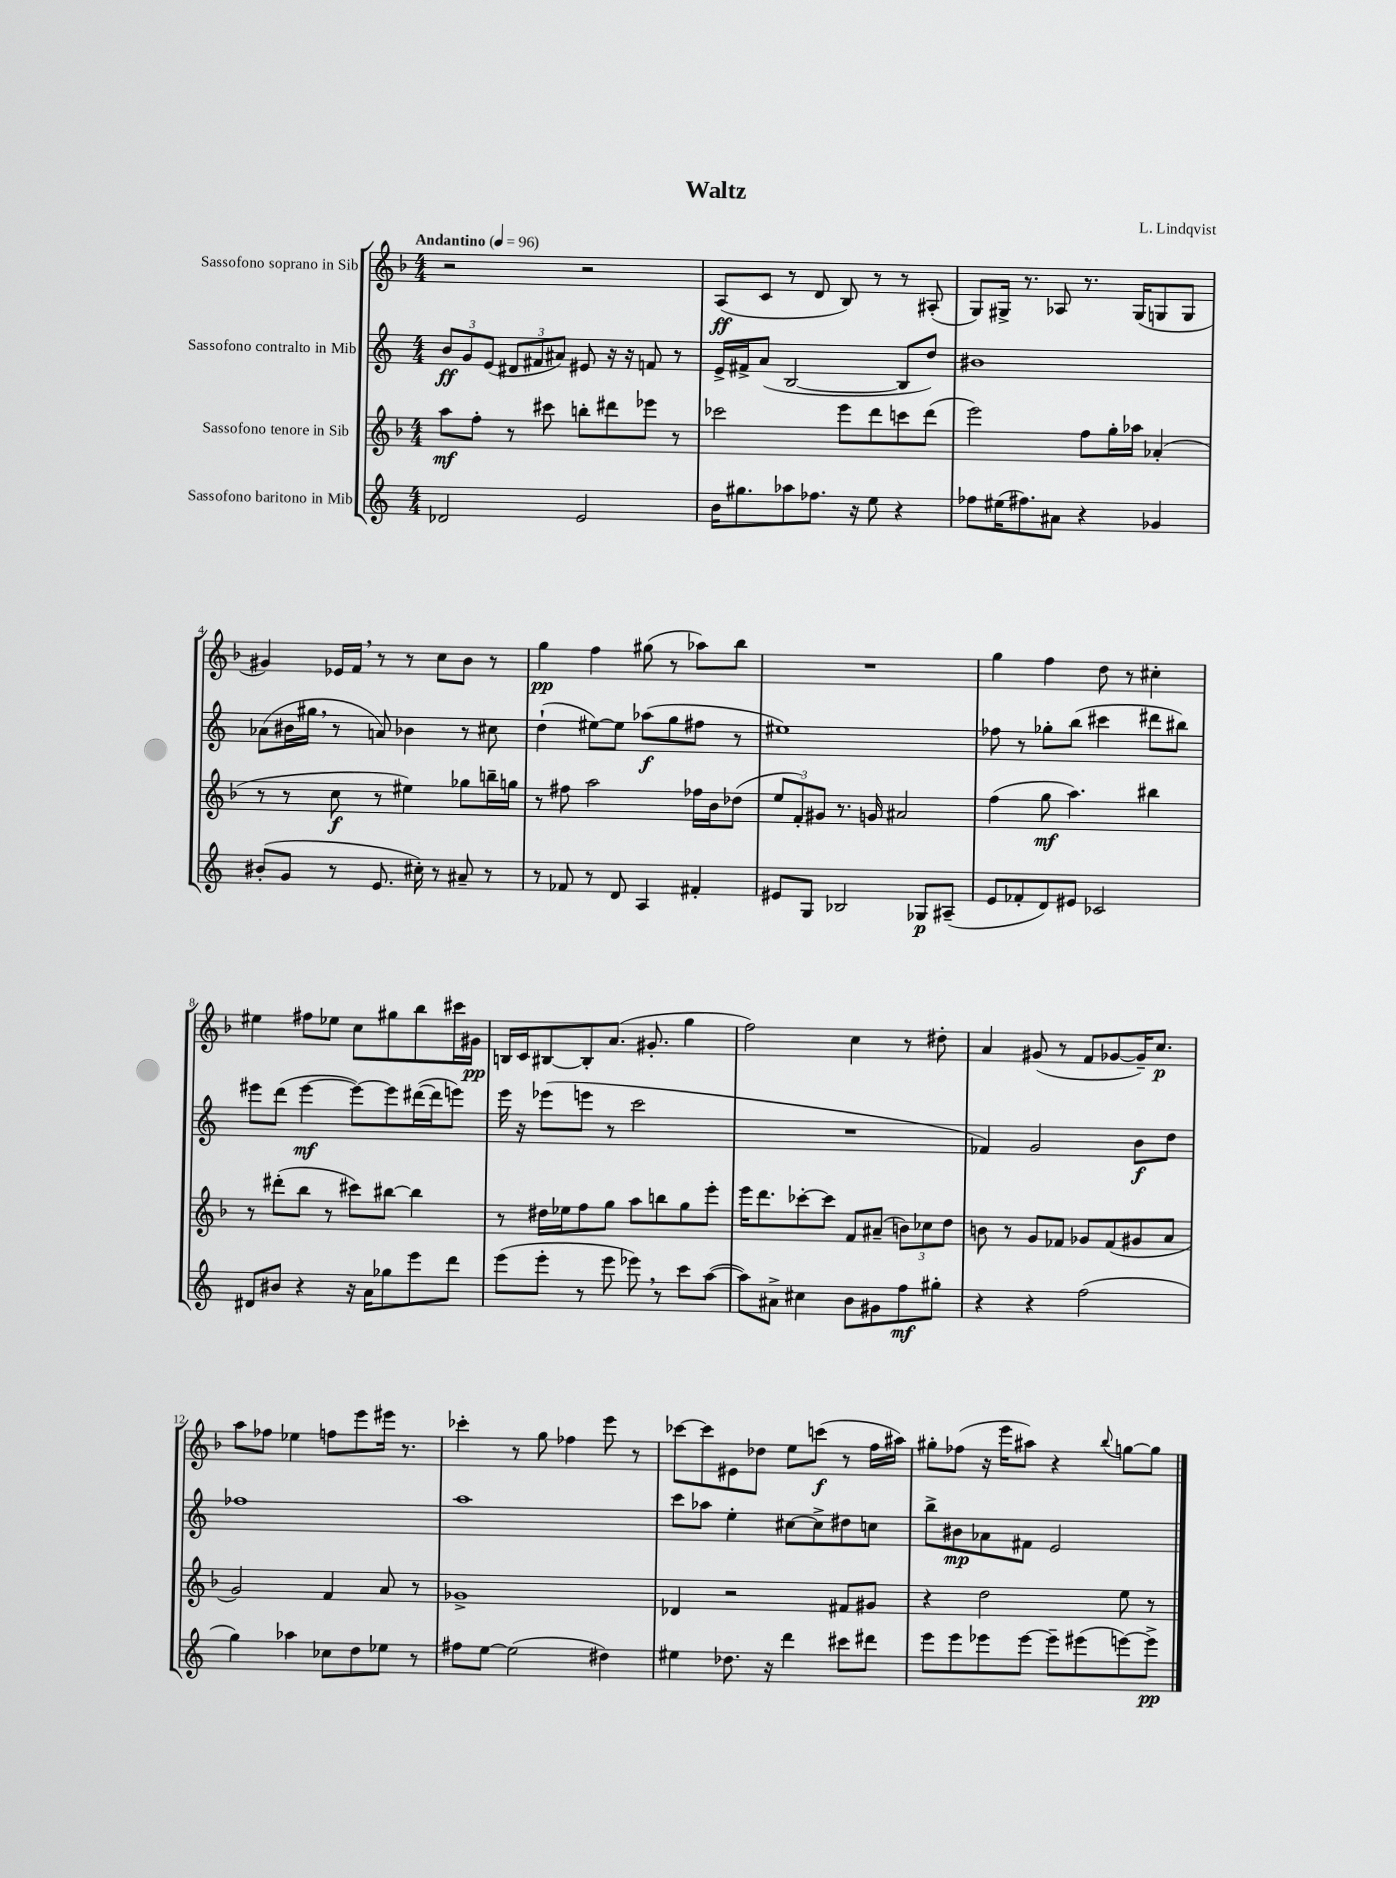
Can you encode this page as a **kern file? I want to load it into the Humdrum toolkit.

**kern	**dynam	**kern	**dynam	**kern	**dynam	**kern	**dynam
*part4	*part4	*part3	*part3	*part2	*part2	*part1	*part1
*staff4	*staff4	*staff3	*staff3	*staff2	*staff2	*staff1	*staff1
*I"Sassofono baritono in Mib	*	*I"Sassofono tenore in Sib	*	*I"Sassofono contralto in Mib	*	*I"Sassofono soprano in Sib	*
*clefG2	*	*clefG2	*	*clefG2	*	*clefG2	*
*k[]	*	*k[b-]	*	*k[]	*	*k[b-]	*
*M4/4	*	*M4/4	*	*M4/4	*	*M4/4	*
*MM96	*	*MM96	*	*MM96	*	*MM96	*
=1	=1	=1	=1	=1	=1	=1	=1
!	!	!	!	!	!	!LO:TX:a:B:t=Andantino	!
2d-X/	.	8aa\L	mf	12b/L	ff	2r	.
.	.	.	.	12g/	.	.	.
.	.	8ff'\J	.	.	.	.	.
.	.	.	.	(12e/J	.	.	.
.	.	8r	.	12d#X/L	.	.	.
.	.	.	.	12f#X/	.	.	.
.	.	8ccc#X\	.	.	.	.	.
.	.	.	.	12a#X/J)	.	.	.
2e/	.	8bbn'\L	.	8e#X/	.	2r	.
.	.	8ddd#X\	.	16r	.	.	.
.	.	.	.	16r	.	.	.
.	.	8eee-X\J	.	8fn/	.	.	.
.	.	8r	.	8r	.	.	.
=2	=2	=2	=2	=2	=2	=2	=2
16b\KL	.	2ccc-X\	.	16e^/LL	.	(8A/L	ff
8.gg#X\	.	.	.	16f#X^/J	.	.	.
.	.	.	.	(8a/J	.	8c/J	.
8aa-X\	.	.	.	[2B/	.	8r	.
8.ff-X\J	.	.	.	.	.	8d/	.
.	.	8eee\L	.	.	.	8B-/)	.
16r	.	.	.	.	.	.	.
8ee\	.	8ddd\	.	.	.	8r	.
4r	.	8cccn\	.	8B/L]	.	8r	.
.	.	(8ddd\J	.	8dd/J)	.	(8A#X'/	.
=3	=3	=3	=3	=3	=3	=3	=3
8ff-X\L	.	2eee\)	.	1b#X	.	8G/L)	.
(16ee#X\K	.	.	.	.	.	16G#X^/Jk	.
8.ff#X\)	.	.	.	.	.	8.r	.
8a#X\J	.	.	.	.	.	8A-X/	.
4r	.	8ff\L	.	.	.	8.r	.
.	.	16gg'\L	.	.	.	.	.
.	.	16aa-X\JJ	.	.	.	(16G#/KL	.
4g-X/	.	(4a-X'/	.	.	.	8Gn/	.
.	.	.	.	.	.	8G/J	.
!!LO:LB:g=z
=4	=4	=4	=4	=4	=4	=4	=4
(8b#X'/L	.	8r	.	(8a-X\L	.	4g#X/)	.
8g/J	.	8r	.	16b#X\L	.	.	.
.	.	.	.	16gg#X,\JJ	.	.	.
8r	.	8cc\	f	8r	.	16e-X/LL	.
.	.	.	.	.	.	16f,/JJ	.
8.e/	.	8r	.	8an/)	.	8r	.
.	.	4ee#X\)	.	4b-X\	.	8r	.
16cc#X'\)	.	.	.	.	.	.	.
8r	.	.	.	.	.	8cc\L	.
8a#X~/	.	8gg-X\L	.	8r	.	8b-\J	.
8r	.	16bbn~\L	.	8cc#X\	.	8r	.
.	.	16ggn\JJ	.	.	.	.	.
=5	=5	=5	=5	=5	=5	=5	=5
8r	.	8r	.	(4dd`\	.	4gg\	pp
8f-X/	.	8ff#X\	.	.	.	.	.
8r	.	2aa\	.	[8ee#X\L)	.	4ff\	.
8d/	.	.	.	8ee#\J]	.	.	.
4A/	.	.	.	(8aa-X\L	f	(8gg#X\	.
.	.	.	.	8gg\	.	8r	.
4f#X'/	.	16ff-X\LL	.	8ff#X\J	.	8aa-X\L)	.
.	.	16b-\J	.	.	.	.	.
.	.	(8dd-X\J	.	8r	.	8bb-\J	.
=6	=6	=6	=6	=6	=6	=6	=6
8e#X/L	.	12ee/L	.	1ee#X)	.	1r	.
.	.	12f'/)	.	.	.	.	.
8G/J	.	.	.	.	.	.	.
.	.	12g#X/J	.	.	.	.	.
2B-X/	.	8.r	.	.	.	.	.
.	.	16gn/	.	.	.	.	.
.	.	2a#X/	.	.	.	.	.
8G-X/L	p	.	.	.	.	.	.
(8A#X~/J	.	.	.	.	.	.	.
=7	=7	=7	=7	=7	=7	=7	=7
8e/L	.	(4ff\	.	8ff-X\	.	4gg\	.
8f-X'/	.	.	.	8r	.	.	.
8d/)	.	8gg\	mf	8gg-X'\L	.	4ff\	.
8e#X/J	.	4.aa\)	.	(8bb\J	.	.	.
2c-X/	.	.	.	4ccc#X\	.	8dd\	.
.	.	.	.	.	.	8r	.
.	.	4bb#X\	.	8ddd#X\L	.	4cc#X'\	.
.	.	.	.	8bb#X\J)	.	.	.
!!LO:LB:g=z
=8	=8	=8	=8	=8	=8	=8	=8
8d#X/L	.	8r	.	8eee#X\L	.	4ee#X\	.
8b#X/J	.	(8ddd#X'\L	.	(8ddd\J	.	.	.
4r	.	8bb-\J	.	[4eee#\	mf	8ff#X\L	.
.	.	8r	.	.	.	8ee-X\J	.
16r	.	8ccc#X\L)	.	8eee#\L_)	.	8cc\L	.
16a\KL	.	.	.	.	.	.	.
8gg-X\	.	[8bb#X\J	.	8eee#\]	.	8gg#X\	.
8eee\	.	4bb#\]	.	([16ddd#X\L	.	8bb-\	.
.	.	.	.	16ddd#\J]	.	.	.
8ddd\J	.	.	.	8eeen\J)	.	16ccc#X\L	.
.	.	.	.	.	.	16g#X\JJ	pp
=9	=9	=9	=9	=9	=9	=9	=9
(8eee\L	.	8r	.	16eee\	.	16Bn/LL	.
.	.	.	.	16r	.	16c/J	.
8eee'\J	.	16dd#X\LL	.	(8eee-X\L	.	[8B#X/	.
.	.	16ee-X\J	.	.	.	.	.
8r	.	8ff\	.	8eeen\J	.	8B#'/]	.
8eee\	.	8gg\J	.	8r	.	(8.a/J	.
8eee-X,\)	.	8aa\L	.	2ccc\	.	.	.
.	.	.	.	.	.	8.g#X'/	.
8r	.	8bbn\	.	.	.	.	.
8ccc\L	.	8gg\	.	.	.	4gg\	.
([8aa\J	.	8eee'\J	.	.	.	.	.
=10	=10	=10	=10	=10	=10	=10	=10
8aa\L])	.	16eee\KL	.	1r	.	2ff\)	.
.	.	8.ddd\	.	.	.	.	.
8a#X^\J	.	.	.	.	.	.	.
4cc#X\	.	[8ccc-X'\	.	.	.	.	.
.	.	8ccc-\J]	.	.	.	.	.
8b\L	.	8f/L	.	.	.	4cc\	.
8g#X\	.	(8a#X~/J	.	.	.	.	.
8ff\	mf	12bn\L)	.	.	.	8r	.
.	.	12cc-X\	.	.	.	.	.
8gg#X'\J	.	.	.	.	.	8dd#X'\	.
.	.	12dd\J	.	.	.	.	.
=11	=11	=11	=11	=11	=11	=11	=11
4r	.	8bn\	.	4f-X/)	.	4a/	.
.	.	8r	.	.	.	.	.
4r	.	8g/L	.	2g/	.	(8g#X/	.
.	.	8f-X/J	.	.	.	8r	.
(2ff\	.	8g-X/L	.	.	.	8f/L	.
.	.	(8f-/	.	.	.	[8g-X/	.
.	.	8g#X/	.	8b\L	f	16g-~/K])	.
.	.	.	.	.	.	8.cc/J	p
.	.	8a/J	.	8dd\J	.	.	.
!!LO:LB:g=z
=12	=12	=12	=12	=12	=12	=12	=12
4gg\)	.	2g/)	.	1ff-X	.	8aa\L	.
.	.	.	.	.	.	8ff-X\J	.
4aa-X\	.	.	.	.	.	4ee-X\	.
8cc-X\L	.	4f/	.	.	.	8ffn\L	.
8dd\	.	.	.	.	.	8eee\	.
8ee-X\J	.	8a/	.	.	.	16eee#X\Jk	.
.	.	.	.	.	.	8.r	.
8r	.	8r	.	.	.	.	.
=13	=13	=13	=13	=13	=13	=13	=13
8ff#X\L	.	1g-X^	.	1aa	.	4ccc-X'\	.
[8ee\J	.	.	.	.	.	.	.
(2ee\]	.	.	.	.	.	8r	.
.	.	.	.	.	.	8gg\	.
.	.	.	.	.	.	4ff-X\	.
4dd#X\)	.	.	.	.	.	8eee\	.
.	.	.	.	.	.	8r	.
=14	=14	=14	=14	=14	=14	=14	=14
4ee#X\	.	4d-X/	.	8ccc\L	.	[8ccc-X\L	.
.	.	.	.	8aa-X\J	.	8ccc-\]	.
8.dd-X\	.	2r	.	4ee'\	.	8e#X\	.
.	.	.	.	.	.	8dd-X\J	.
16r	.	.	.	.	.	.	.
4ddd\	.	.	.	[8cc#X\L	.	8ee\L	.
.	.	.	.	8cc#^\]	.	(8cccn\J	f
8ccc#X\L	.	8f#X/L	.	8dd#X\	.	8r	.
8ddd#X\J	.	8g#X/J	.	8ccn\J	.	16ff\LL	.
.	.	.	.	.	.	16aa#X\JJ)	.
=15	=15	=15	=15	=15	=15	=15	=15
8eee\L	.	4r	.	8bb^\L	.	8gg#X'\L	.
8eee\	.	.	.	8b#X\	mp	(8ff-X\J	.
8eee-X\	.	2dd\	.	8a-X\	.	16r	.
.	.	.	.	.	.	16eee\KL	.
[8eee-\J	.	.	.	8f#X\J	.	8aa#X\J)	.
8eee-~\L]	.	.	.	2e/	.	4r	.
(8eee#X\	.	.	.	.	.	.	.
.	.	.	.	.	.	8qqbb-/	.
[8eeen\)	.	8ee\	.	.	.	[8ggn\L	.
8eee^\J]	pp	8r	.	.	.	8gg\J]	.
==	==	==	==	==	==	==	==
*-	*-	*-	*-	*-	*-	*-	*-
